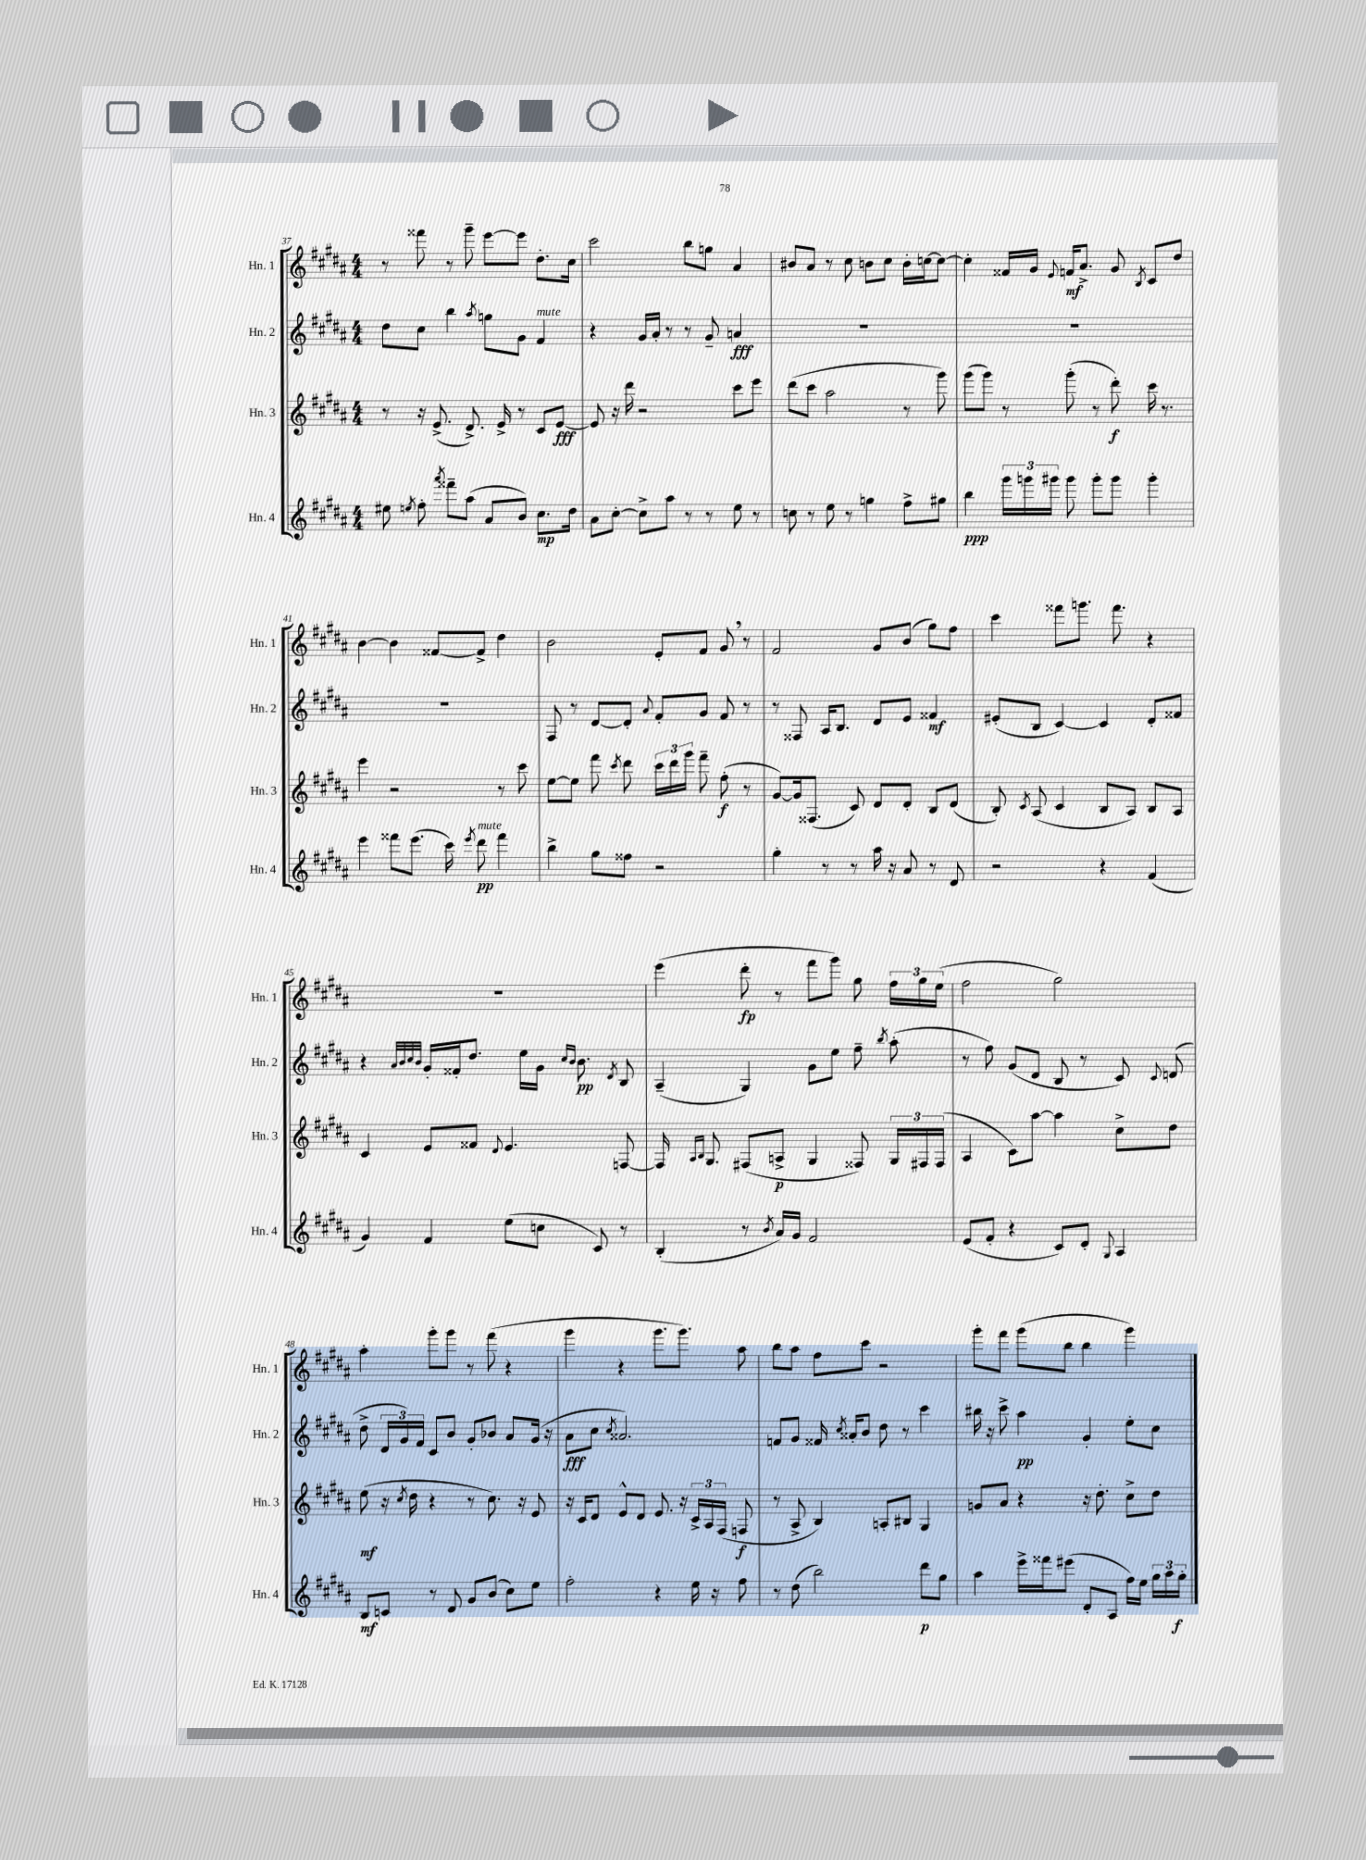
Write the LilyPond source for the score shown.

<<
\new StaffGroup <<
\new Staff = "s0" \with { instrumentName = "Hn. 1" shortInstrumentName = "Hn. 1" } {
    \clef treble \key b \major \numericTimeSignature \time 4/4
    \autoBeamOff r8 fisis'''8 r8 gis'''8-- e'''8[~ e'''8] dis''8.[-. cis''16] |
    cis'''2 b''8[ g''8] ais'4 |
    bis'8[ ais'8] r8 cis''8 b'8[ cis''8] b'16[-. c''16~ c''8]~ |
    c''4-. fisis'16[ gis'16] \appoggiatura { e'8 } f'16[\mf ais'8.]-> gis'8 \acciaccatura { b8 } cis'8[ dis''8] |
    b'4~ b'4 fisis'8[~ fisis'8]-> dis''4 |
    b'2 e'8[-. fis'8] gis'8 \breathe r8 |
    fis'2 gis'8[ b'8]( gis''8[) fis''8] |
    cis'''4 fisis'''8[ g'''8.] fisis'''8. r4 |
    R1 |
    e'''4( dis'''8-.\fp r8 fis'''8[ gis'''8]) gis''8 \tuplet 3/2 { fis''16[ gis''16 e''16]( } |
    fis''2 gis''2) |
    ais''4-. gis'''8[-. gis'''8] r8 fis'''8( r4 |
    gis'''4 r4 gis'''8.[ gis'''8.]) ais''8 |
    b''8[ ais''8] fis''8[ cis'''8] r2 |
    gis'''8[-. fis'''8] gis'''8[( b''8] b''4 gis'''4) \bar "|." |
}
\new Staff = "s1" \with { instrumentName = "Hn. 2" shortInstrumentName = "Hn. 2" } {
    \clef treble \key b \major \numericTimeSignature \time 4/4
    \autoBeamOff dis''8[ cis''8] b''4 \acciaccatura { ais''8 } g''8[ gis'8] fis'4^\markup { \italic "mute" } |
    r4 gis'16[ ais'16]-. r8 r8 gis'8-- a'4\fff |
    R1 |
    R1 |
    R1 |
    fis8 r8 dis'8[~ dis'8]-. \appoggiatura { ais'8 } fis'8[-. gis'8] fis'8 r8 |
    r8 fisis8 ais16[ b8.] dis'8[ e'8] fisis'4\mf |
    eis'8[-.( b8] cis'4~) cis'4 dis'8[-. fisis'8] |
    r4 \grace { ais'32[ b'32 cis''32 b'32] } gis'16[-. fisis'16-. dis''8.] e''16[ gis'16] \grace { cis''16[ b'16] } b'8.\pp \acciaccatura { dis'8 } b8 |
    ais4--( gis4) gis'8[ e''8] fis''8-- \acciaccatura { b''8 } ais''8-.( |
    r8 fis''8) gis'8[( dis'8] b8 r8 cis'8) \appoggiatura { cis'8 } d'8( |
    dis''8-> \tuplet 3/2 { dis'16[ gis'16) fis'16] } cis'8[ b'8] gis'8[-. bes'8] ais'8[ gis'16]( r16 |
    ais'8[\fff cis''8] \acciaccatura { cis''8 } aisis'2.) |
    f'8[ gis'8] fisis'16 \acciaccatura { cis''8 } aisis'16[-. b'8] dis''8 r8 cis'''4 |
    bis''16 r16 cis'''8-> ais''4\pp gis'4-. e''8[-. cis''8] \bar "|." |
}
\new Staff = "s2" \with { instrumentName = "Hn. 3" shortInstrumentName = "Hn. 3" } {
    \clef treble \key b \major \numericTimeSignature \time 4/4
    \autoBeamOff r8 r16 e'8.->( dis'8.->) e'16-> r8 cis'8[ e'8]~\fff |
    e'8 r16 dis'''16 r2 cis'''8[ e'''8] |
    dis'''8[( cis'''8] ais''2 r8 gis'''8) |
    gis'''8[( gis'''8]) r8 gis'''8-.( r8 dis'''8-.\f) cis'''16 r8. |
    e'''4 r2 r8 cis'''8 |
    e''8[~ e''8] fis'''8 \acciaccatura { cis'''8 } dis'''8 \tuplet 3/2 { cis'''16[ dis'''16 gis'''16] } fis'''8-- fis''8-.\f( r8 |
    gis'8[~) gis'16 fisis8.]( cis'8) dis'8[ dis'8]-. b8[ dis'8]( |
    b8-.) \acciaccatura { cis'8 } ais8( cis'4 b8[ ais8]) b8[ ais8] |
    cis'4 e'8[ fisis'8] \appoggiatura { dis'8 } e'4. f8~ |
    f16 \grace { ais16[ b16] } gis8. fis8[( a8]->\p gis4 fisis8) \tuplet 3/2 { gis16[ fis16 fis16]( } |
    ais4 cis'8[) ais''8]~ ais''4 cis''8[-> dis''8] |
    e''8\mf( r16 \acciaccatura { cis''8 } dis''16 r4 r8 cis''8.) r16 e'8 |
    r16 cis'16[ dis'8] e'8[-^ dis'8] e'8. r16 \tuplet 3/2 { cis'16[-> ais16 fis16]( } f8\f |
    r8 ais8-> b4) a8[-. bis8] gis4 |
    g'8[ ais'8] r4 r16 dis''8.-. cis''8[-> dis''8] \bar "|." |
}
\new Staff = "s3" \with { instrumentName = "Hn. 4" shortInstrumentName = "Hn. 4" } {
    \clef treble \key b \major \numericTimeSignature \time 4/4
    \autoBeamOff eis''8 \acciaccatura { e''8 } fis''8-. \acciaccatura { ais'''8 } fisis'''8[-- ais''8]( ais'8[ b'8]) cis''8.[\mp dis''16] |
    ais'8[ cis''8]~-. cis''8[-> ais''8] r8 r8 e''8 r8 |
    c''8 r8 e''8 r8 g''4 fis''8[-> gis''8] |
    b''4\ppp \tuplet 3/2 { gis'''16[ g'''16 gis'''16] } gis'''8 gis'''8[-. gis'''8] gis'''4-. |
    e'''4 fisis'''8[ e'''8.]( cis'''16) \acciaccatura { e'''8 } dis'''8\pp^\markup { \italic "mute" } fisis'''4 |
    b''4-> gis''8[ fisis''8] r2 |
    gis''4-. r8 r8 ais''16 r16 ais'8 r8 dis'8 |
    r2 r4 fis'4( |
    gis'4) fis'4 e''8[( c''8] cis'8) r8 |
    b4-.( r8 \acciaccatura { b'8 } ais'16[) gis'16] fis'2 |
    e'8[( fis'8]-. r4 cis'8[) dis'8]-. \appoggiatura { gis8 } ais4 |
    b8[\mf c'8] r8 dis'8 gis'8[ b'8]( cis''8[) e''8] |
    fis''2-. r4 e''16 r16 fis''8 |
    r8 dis''8( b''2) dis'''8[\p gis''8] |
    ais''4 e'''16[-> fisis'''16 eis'''8]( dis'8[-. ais8] fis''16[) e''16] \tuplet 3/2 { gis''16[ ais''16 gis''16]-.\f } \bar "|." |
}
>>
>>
\layout { \context { \Score currentBarNumber = #37 } }
